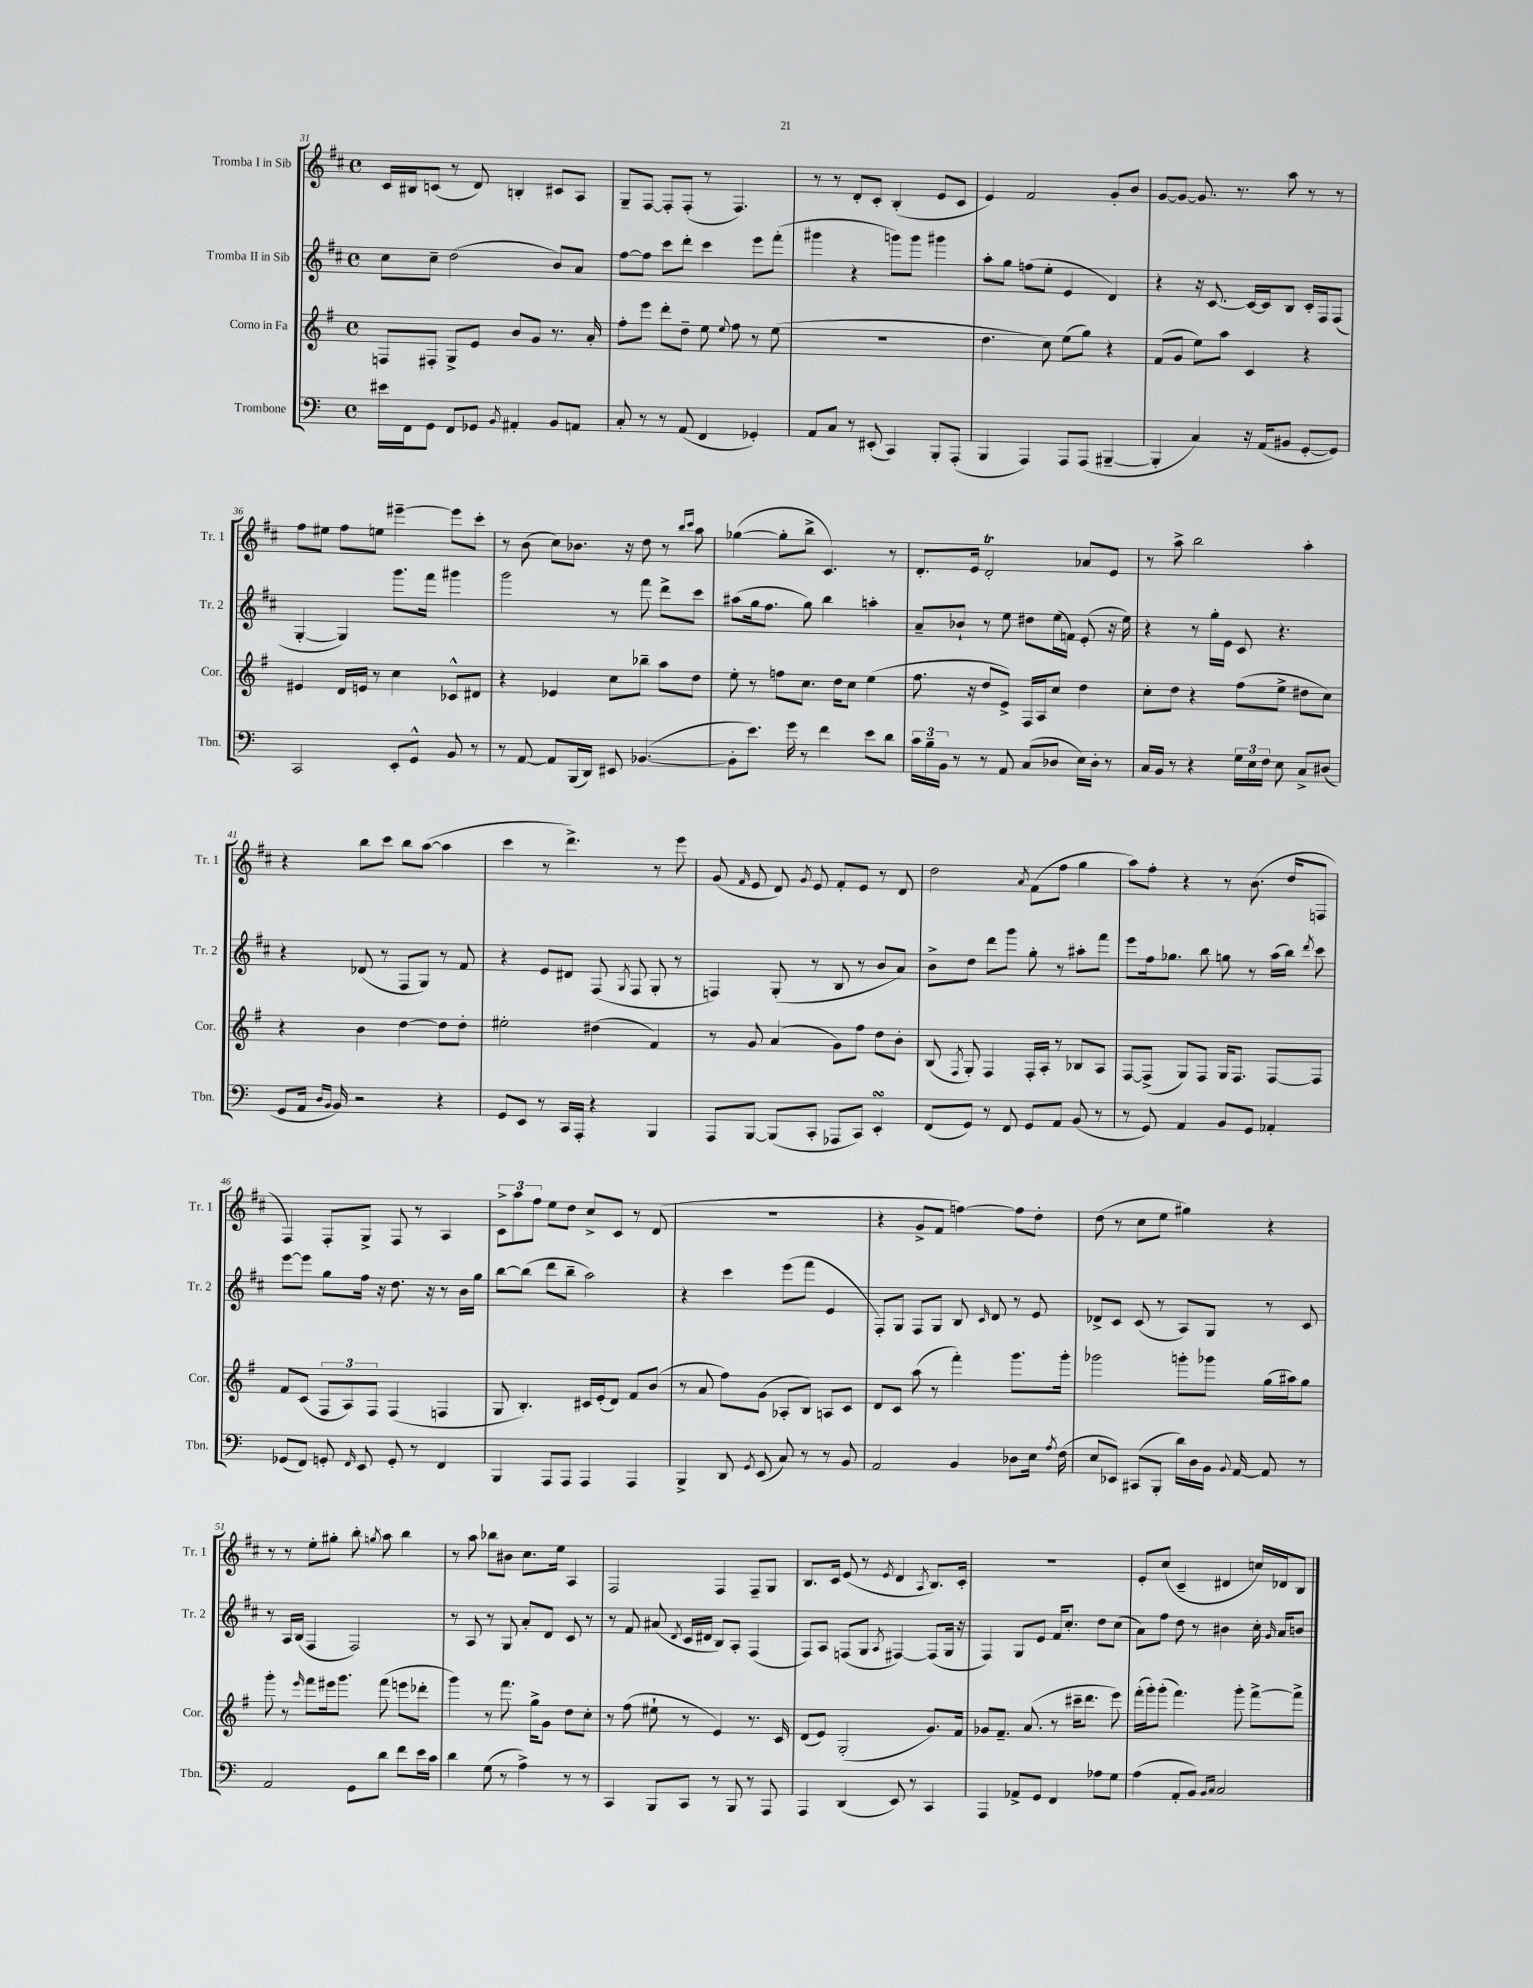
<<
\new StaffGroup <<
\new Staff = "s0" \with { instrumentName = "Tromba I in Sib" shortInstrumentName = "Tr. 1" } {
    \clef treble \key d \major \defaultTimeSignature \time 4/4
    \autoBeamOff cis'16[ bis16 c'8]( r8 d'8) b4-. cis'8[ a8] |
    g8[-- fis8]~ fis8[-. fis8]-.( r8 fis4.) |
    r8 r8 d'8[-. cis'8]-. b4-.( e'8[ cis'8] |
    e'4) fis'2 g'8[-. b'8] |
    g'8[~ g'8]~ g'8. r8. a''8 r8 r8 |
    fis''8[ eis''8] fis''8[ e''8] eis'''4~-- eis'''8[ cis'''8]-. |
    r8 b'8( cis''8[) bes'8.] r16 d''8 r8 \grace { b''16[ cis'''16] } a''8 |
    ges''4~( ges''8[-. b''8]-> cis'4.) r8 |
    d'8.[-. e'16] d'2-.\trill aes'8[ e'8] |
    r8 a''8-> b''2 a''4-. |
    r4 b''8[ cis'''8] b''8[ a''8]~( a''4 |
    cis'''4 r8 d'''4.->) r8 e'''8 |
    g'8( \grace { fis'16 } e'8 d'8) \acciaccatura { g'8 } e'8 fis'8[-. e'8] r8 d'8 |
    d''2 \acciaccatura { a'8 } fis'8[( fis''8] g''4 |
    a''8[) fis''8]-. r4 r8 b'8.( d''16[ f8] |
    fis4) fis8[-. g8]-> fis8 r8 a4 |
    \tuplet 3/2 { cis'8[-> a''8 fis''8] } e''8[ d''8] cis''8[-> cis'8] r8 d'8( |
    R1 |
    r4 g'8[-> fis'8] f''4~) f''8[ d''8]-. |
    d''8( r8 cis''8[ e''8] gis''4) r4 |
    r8 r8 e''8[-. gis''8]-. b''8-. \acciaccatura { g''8 } a''8 b''4 |
    r8 a''8 bes''8[ bis'8] cis''8.[ e''16] a4 |
    fis2 fis4 fis8[-- g8] |
    b8.[ cis'16] e'8( r8 \acciaccatura { e'8 } d'4 \acciaccatura { a8 } b8.[) cis'16]-. |
    R1 |
    e'8[-. cis''8]( cis'4-- dis'4 c''16[) des'16 b8] \bar "|." |
}
\new Staff = "s1" \with { instrumentName = "Tromba II in Sib" shortInstrumentName = "Tr. 2" } {
    \clef treble \key d \major \defaultTimeSignature \time 4/4
    \autoBeamOff cis''8[ cis''8]-- d''2( b'8[) a'8] |
    fis''8[~ fis''8] cis'''8[ d'''8]-. cis'''4 e'''8[ fis'''8]-.( |
    gis'''4 r4 g'''8[) g'''8] gis'''4 |
    a''8[-. g''8] f''8[( e''8]-. e'4 d'4) |
    r4 r16 cis'8.~ cis'16[~ cis'16 b8] cis'16[-. fis16 fis8]( |
    g4~-. g4) g'''8.[ fis'''16] gis'''4 |
    g'''2 r8 fis'''8 d'''8[-> cis'''8] |
    ais''8[( g''16 fis''8.] g''8) b''4 a''4-. |
    a'8[-- bes'8]-! r8 e''8 dis''8[ e''16( f'16]) e'8-.( r16 e''16) |
    r4 r8 g''16[-. e'16] cis'8 r4. |
    r4 des'8( r8 fis8[ g8]) r8 fis'8 |
    r4 e'8[ dis'8] fis8( \acciaccatura { g8 } fis8 g8-. r8 |
    f4) g8-.( r8 b8 r8 b'8[ a'8]) |
    b'8[-> d''8] d'''8[ g'''8] g''8-. r8 ais''8[-. fis'''8] |
    e'''8[ fis''16 ges''8.] b''8 g''8 r8 a''16[( b''16]) \acciaccatura { d'''8 } cis'''8 |
    e'''8[~ e'''8] g''8[ fis''16] r16 d''8. r16 r8 b'16[ g''16] |
    b''8[~ b''8]( d'''8[ b''8]-- a''2) |
    r4 cis'''4 e'''8[( fis'''8] e'4 |
    fis8[-.) g8] fis8[ g8] b8 \grace { cis'16 } d'8 r8 e'8 |
    des'8[-> cis'8] cis'8( r8 a8[) g8] r8 cis'8 |
    r8 a16[ b16]( fis4 fis2) |
    r8 a8 r8 g8 a'8[-. d'8] cis'8 r8 |
    r8 fis'8 ais'8( \acciaccatura { d'8 } cis'16[ dis'16] b8[) a8]-. fis4( |
    fis8[) a8] f8[( g8] \acciaccatura { a8 } fis4~) fis8[( g16] r16 |
    fis4) g8[ e'8] fis'16[ cis''8.]-. d''8[ cis''8]( |
    a'8[) fis''8] d''8 r8 bis'4 cis''16-. \grace { g'16 } a'16[ b'8] \bar "|." |
}
\new Staff = "s2" \with { instrumentName = "Corno in Fa" shortInstrumentName = "Cor." } {
    \clef treble \key g \major \defaultTimeSignature \time 4/4
    \autoBeamOff f8[ fis8]-. g8[-> e'8] b'8[ g'8] r8. a'16-. |
    fis''8[-. e'''8] d'''8[-. d''8]-- e''8 \appoggiatura { e''8 } fis''8 r8 e''8( |
    R1 |
    d''4. c''8) e''8[( g''8]) r4 |
    fis'8[( g'8] e''8[) a''8] c'4 r4 |
    eis'4 d'16[ e'16] r8 c''4 ces'8[-^ dis'8] |
    r4 ees'4 c''8[ bes''8]-- a''8[ d''8] |
    e''8-. r8 f''8[ c''8.] d''16[ c''8] e''4( |
    fis''8. r16 d''8[ e'8]->) fis16[ a16 c''8] d''4 |
    c''8[-. d''8] r4 fis''8[( e''8]-> dis''8[ c''8]) |
    r4 b'4 d''4~ d''8[ d''8]-. |
    eis''2-. dis''4( fis'4) |
    r8 g'8 a'4( g'8[) fis''8] d''8[ b'8]-. |
    b8( \acciaccatura { fis8 } g8-.) fis4 fis16[-. a16]-. r8 bes8[ a8] |
    fis8[~ fis8]->( g8[) fis8] g16[ fis8.] fis8[~ fis8] |
    fis'8[ c'8]( \tuplet 3/2 { fis8[ a8) fis8] } fis4( f4 |
    g8 b4.-.) cis'16[ e'16-.( d'8]) fis'8[ b'8]( |
    r8 a'8 fis''8[) g'8]( aes8[-. b8]) a8[ c'8] |
    d'8[ c'8] a''8( r8 fis'''4-.) g'''8.[ g'''16]-. |
    ges'''2 g'''8[-. ges'''8] g''16[( ais''16) g''8] |
    g'''8-. r8 \grace { e'''16 } fis'''8[ eis'''16 g'''8.] fis'''8( e'''8[ des'''8]-. |
    g'''4) r8 fis'''8. g''16[-> g'8] d''8[ c''8]-. |
    r8 fis''8( eis''8-! r8 e'4) r8. c'16 |
    d'8[( e'8]) g2-.( g'8.[) fis'16] |
    ges'8[ fis'8.]-- a'8.( r8 cis'''16[-- d'''8.] e'''8) |
    fis'''16[-.( g'''16-.) g'''8]-.( fis'''4.) g'''8-. fis'''8[~-> fis'''8]-> \bar "|." |
}
\new Staff = "s3" \with { instrumentName = "Trombone" shortInstrumentName = "Tbn." } {
    \clef bass \key c \major \defaultTimeSignature \time 4/4
    \autoBeamOff eis'16[ f,16 g,8] f,8[ ges,8] \acciaccatura { b,8 } ais,4-. b,8[ a,8] |
    c8-. r8 r8 a,8( f,4 ges,4-.) |
    a,8[ c8] r8 eis,8-.( c,4) b,,8[-. a,,8]-.( |
    b,,4 a,,4) a,,8[ a,,8]( bis,,4~-- |
    bis,,4-. c4) r16 a,16[( bis,8] g,8[~-. g,8]) |
    c,2 e,8[-. g,8]-^ b,8 r8 |
    r8 a,8~ a,8[ b,,16( d,16]) eis,8 bes,4.~( |
    bes,8[-. e'8.]) g'16 r8 f'4 e'8[ d'8] |
    \tuplet 3/2 { c'16[ b16-- b,16] } r8 r8 a,8 c8[( des8] e16[) des16]-. r8 |
    c16[ b,16] r8 r4 \tuplet 3/2 { g16[ e16 f16] } e8 c8[-> dis8]( |
    g,8[ a,16] \grace { d16[ b,16] } b,16) r2 r4 |
    g,8[ e,8] r8 c,16[ a,,16]-. r4 b,,4 |
    a,,8[ b,,8]~ b,,8[( c,8]-. aes,,8[ c,8]) e,4-.\turn |
    f,8[( g,8]) r8 f,8 g,8[ a,8] b,8( r8 |
    r8 g,8) a,4 b,8[ g,8] aes,4-. |
    ges,8[( f,8]) g,8-. \grace { f,16 } e,8 g,8-. r8 f,4 |
    b,,4 a,,8[ a,,8] a,,4 a,,4 |
    b,,4-> d,8 \acciaccatura { g,8 } e,8( c8) r8 r8 b,8 |
    a,2 b,4 des8[ e16] \acciaccatura { a8 } f16( |
    e8[ ees,8]) cis,8[( b,,8]-. d'16[) d16 b,16] \appoggiatura { b,8 } a,16~ a,8 r8 |
    a,2 g,8[ d'8] f'8[ e'16 c'16] |
    d'4 g8( r8 a4->) r8 r8 |
    c,4 b,,8[ c,8] r8 b,,8 r8 a,,8 |
    a,,4 d,4( e,8) r8 c,4 |
    a,,4 aes,8[-> g,8] f,4 aes8[ g8] |
    a4( a,8[-. b,8]) \grace { b,16[ c16] } c2 \bar "|." |
}
>>
>>
\layout { \context { \Score currentBarNumber = #31 } }
